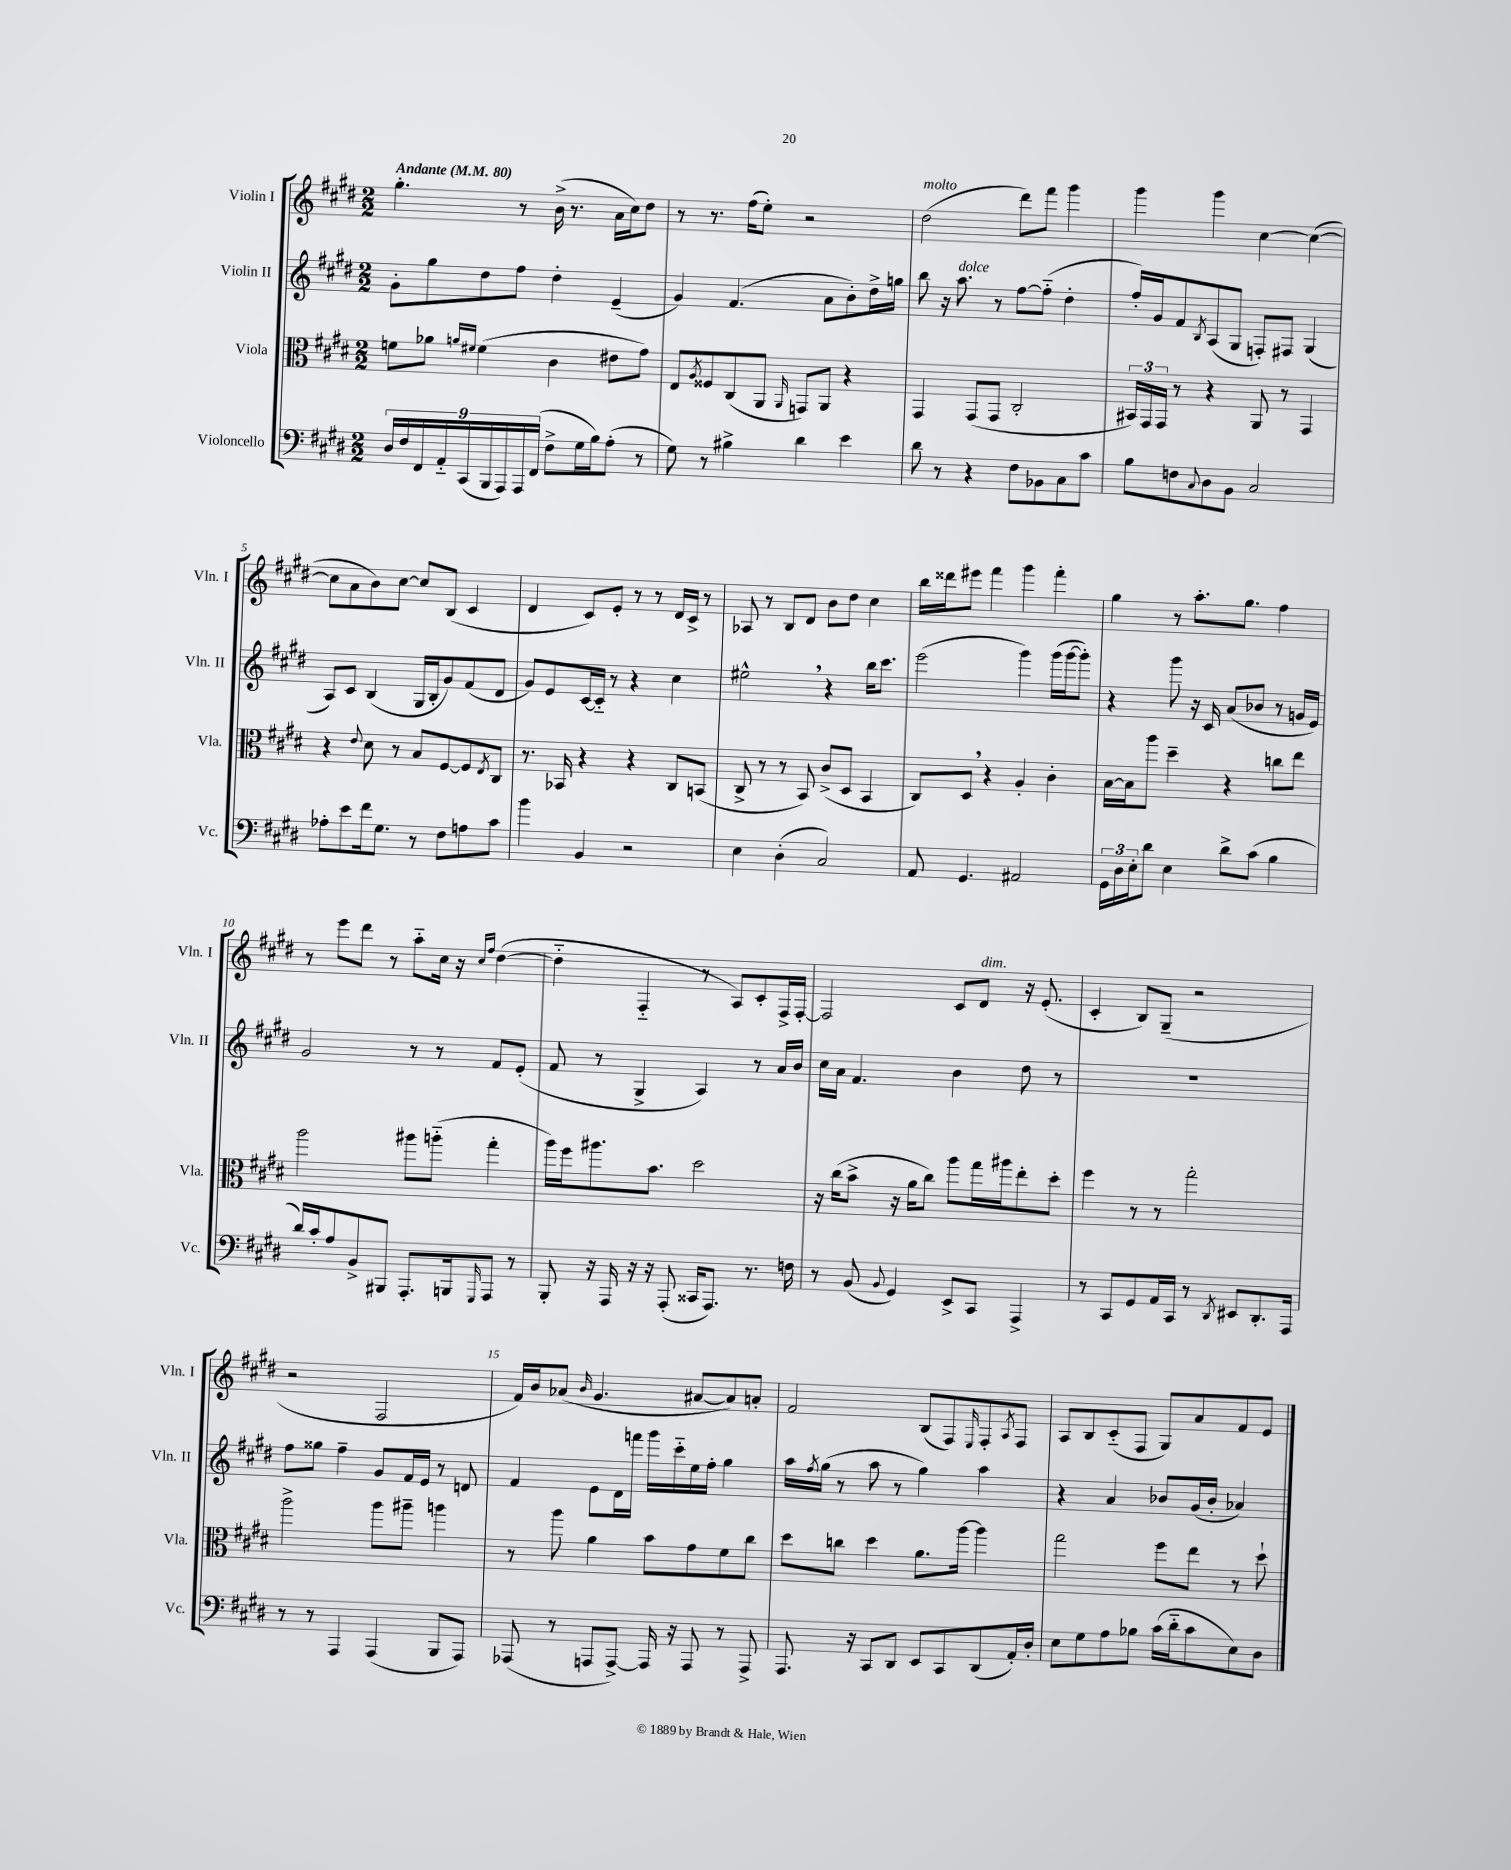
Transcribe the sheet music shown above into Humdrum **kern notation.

**kern	**kern	**kern	**kern
*part4	*part3	*part2	*part1
*staff4	*staff3	*staff2	*staff1
*I"Violoncello	*I"Viola	*I"Violin II	*I"Violin I
*I'Vc.	*I'Vla.	*I'Vln. II	*I'Vln. I
*clefF4	*clefC3	*clefG2	*clefG2
*k[f#c#g#d#]	*k[f#c#g#d#]	*k[f#c#g#d#]	*k[f#c#g#d#]
*M2/2	*M2/2	*M2/2	*M2/2
*MM80	*MM80	*MM80	*MM80
=1	=1	=1	=1
!	!	!	!LO:TX:a:B:t=Andante
18D#/LL	8fn\L	8g#'\L	4.gg#'\
18F#/	.	.	.
18FF#/	.	.	.
.	8a-X\J	8gg#\	.
18AA/	.	.	.
(18CC#/	.	.	.
.	16qqan/LL	.	.
.	16qqf#X/JJ	.	.
.	(4f#\	8dd#\	.
18BBB/	.	.	.
18AAA/)	.	.	.
.	.	8ff#\J	8r
18AAA/	.	.	.
(18FF#/JJ	.	.	.
8F#^\L	4c#\	4dd#'\	(16b^\
.	.	.	8.r
16G#\L	.	.	.
16B\J)	.	.	.
(8A'\J	8e#X\L	(4e~/	16a\LL
.	.	.	16cc#\J)
8r	8g#\J)	.	8dd#\J
=2	=2	=2	=2
8G#\)	8E/L	4g#/)	8r
.	8qA/	.	.
8r	8F##X/	.	8.r
4B#X^\	(8C#/	(4.f#/	.
.	.	.	(16ff#\KL
.	8AA/J	.	8ee'\J)
.	16qqAA/	.	.
4d#\	8GGn/L)	.	2r
.	8AA/J	8a\L	.
4e\	4r	8b'\)	.
.	.	16dd#^\L	.
.	.	16ggn\JJ	.
=3	=3	=3	=3
!	!	!	!LO:TX:a:i:t=molto
8d#\	4GG#/	8bb\	(2dd#\
8r	.	16r	.
!	!	!LO:TX:a:i:t=dolce	!
.	.	8.aa\	.
4r	(8GG#/L	.	.
.	8GG#/J	8r	.
8F#\L	2C#'/	[8ff#\L	8ddd#\L)
8BB-X\	.	(8ff#\J]	8fff#\J
8C#\	.	4dd#'\	4ggg#\
8c#\J	.	.	.
=4	=4	=4	=4
8B\L	24BB#X/LL)	16ff#'/LL)	4ggg#\
.	24GG#/	.	.
.	.	16g#/J	.
.	24GG#/JJ	.	.
8Fn\	8r	8f#/	.
8qqC#/	.	8qB/	.
8D#\	4r	(8A/	4ggg#\
8BB\J	.	8G#/J	.
2C#/	8AA/	8Fn'/L)	[4cc#\
.	8r	8F#X/J	.
.	4GG#/	(4G#/	(4cc#\_
!!LO:LB:g=z
=5	=5	=5	=5
8A-X'\L	4r	8A/L)	8cc#\L]
8e\	.	8c#/J	8a\
.	8qqe/	.	.
16f#\k	8d#\	(4B/	8b\)
8.G#\J	.	.	.
.	8r	.	[8cc#\J
8r	8B/L	16G#/LL	8cc#/L]
.	.	16B'/J	.
8F#\L	[8F#/	8g#/)	(8B/J
8An\	8F#/]	(8f#/	4c#/
.	8qE/	.	.
8c#\J	8C#/J	8d#/J	.
=6	=6	=6	=6
4b\	8.r	8g#/L)	4d#/
.	.	8e/	.
.	16BB-X/	.	.
4BB/	4r	[16c#/L	8c#/L)
.	.	16c#/JJ]	.
.	.	8r	8e'/J
2r	4r	4r	8r
.	.	.	8r
.	8C#/L	4cc#\	16d#/LL
.	.	.	16c#^/JJ
.	(8BBn/J	.	8r
=7	=7	=7	=7
4E\	8C#^/	2ee#X^^,\	8A-X/
.	8r	.	8r
(4D#'\	8r	.	8B/L
.	8BB/)	.	8d#/J
2C#/)	(8c#^/L	4r	8b\L
.	8D#/J	.	8dd#\J
.	4BB/	16bb\KL	4cc#\
.	.	8.ccc#\J	.
=8	=8	=8	=8
8AA/	8C#/L)	(2eee\	16bb\LL
.	.	.	16ddd##X\J
4.GG#/	8D#,/J	.	8eee#X\J
.	4r	.	4fff#\
2AA#X/	4A'/	4ggg#\)	4ggg#\
.	4c#'\	(16ggg#\LL	4fff#'\
.	.	[16ggg#\J	.
.	.	8ggg#'\J])	.
=9	=9	=9	=9
24GG#\LL	[16B\LL	4r	4gg#\
24D#\	.	.	.
.	16B\J]	.	.
24E'\J	.	.	.
8d#\J	8aa\J	.	.
4E\	4dd#~\	8ggg#\	8r
.	.	16r	8.aa'\L
.	.	16c#/	.
8d#^\L	4r	(8a/L	.
.	.	.	8.gg#\J
(8c#\J	.	8b-X/J	.
4B\	8ccn\L	8r	4ff#\
.	8ee\J	16gn/LL	.
.	.	16e/JJ)	.
!!LO:LB:g=z
=10	=10	=10	=10
16d#/LL)	2aa\	2g#/	8r
16c#'/J	.	.	.
8A/	.	.	8eee\L
8BB^/	.	.	8ddd#\J
8BBB#X/J	.	.	8r
8.AAA'/L	8aa#X\L	8r	8aa\L
.	(8aan\J	8r	16cc#\Jk
16BBBn/k	.	.	16r
.	.	.	16qqcc#/LL
16qqGGG#/	.	.	16qqff#/JJ
8AAA/J	4gg#'\	8f#/L	([4dd#\
8r	.	(8e'/J	.
=11	=11	=11	=11
8BBB'/	16aa\LL)	8f#/	4dd#\]
.	16ff#\J	.	.
16r	8.aa#X\	8r	.
16AAA/	.	.	.
16r	.	4G#^/	4F#/
16r	8.b\J	.	.
(8AAA'/	.	.	.
16CC##X/KL	2dd#\	4A/)	8r
8.AAA/J)	.	.	.
.	.	.	8A/L)
8.r	.	8r	8c#'/
.	.	16a/LL	16F#^/L
16Fn\	.	16b/JJ	[16F#'/JJ
=12	=12	=12	=12
8r	16r	16cc#\LL	2F#/]
.	(16cc#\KL	16a\JJ	.
(8BB/	8b^\J	4.f#/	.
8qqBB/	.	.	.
4GG#/)	16r	.	.
.	16a\KL	.	.
.	8cc#\J)	.	.
8EE^/L	8aa\L	4b\	8c#/L
!	!	!	!LO:TX:a:i:t=dim.
8CC#/J	16gg#\L	.	8d#/J
.	16aa#X\J	.	.
4AAA^/	8ee'\	8dd#\	16r
.	.	.	(8.e'/
.	8dd#'\J	8r	.
=13	=13	=13	=13
8r	4ff#\	1r	4c#'/
8CC#/L	.	.	.
8GG#/	8r	.	8B/L)
16AA/L	8r	.	(8G#~/J
16CC#/JJ	.	.	.
8r	2gg#'\	.	2r
8qDD#/	.	.	.
8EE#X/L	.	.	.
8.DD#'/	.	.	.
16AAA/Jk	.	.	.
!!LO:LB:g=z
=14	=14	=14	=14
8r	2aa^\	8ff#\L	2r
8r	.	8gg##X\J	.
4AAA/	.	4ff#~\	.
(4AAA/	8aa\L	8g#/L	2F#/
.	8aa#X~\J	16f#/L	.
.	.	16e/JJ	.
8BBB/L	4aan\	8r	.
8AAA/J)	.	8dn/	.
=15	=15	=15	=15
(8AAA-X/	8r	4f#/	16f#/LL)
.	.	.	16b/J
8r	8aa\	.	(8a-X/J
.	.	.	16qqb/
8AAAn/L	4a\	8e\L	4.g#/
[8AAA^/J)	.	16d#\L	.
.	.	16fffn\JJ	.
16AAA/]	8b\L	16ggg#\LL	.
16r	.	16ccc#\	.
8AAA/	8g#\	16ee\	[8a#X/L
.	.	16ff#'\JJ	.
8r	8f#\	4gg#\	8a#/])
8AAA^/	8cc#\J	.	8an'/J
=16	=16	=16	=16
8.AAA/	8dd#\L	16aa\LL	2f#/
.	.	8qff#/	.
.	.	(16gg#\JJ	.
.	8ccn\J	8r	.
16r	.	.	.
8CC#/L	4dd#\	8aa\	.
8DD#/J	.	8r	.
8EE/L	8.a\L	4gg#\)	(8B/L
8CC#/	.	.	8F#/)
.	[16aa\Jk	.	.
.	.	.	16qqE/
(8DD#/	4aa\]	4aa\	8F#'/
.	.	.	8qA/
16AA'/L)	.	.	8F#/J
16D#'/JJ	.	.	.
=17	=17	=17	=17
8E\L	2gg#\	4r	8A/L
8G#\	.	.	8B/
8A\	.	4a/	(8c#/
8B-X\J	.	.	8F#/J
(16c#\LL	8ff#\L	8b-X/L	8G#/L)
16d#\J	.	.	.
8c#\	8ee\J	(16g#/L	8a/
.	.	16b-'/JJ	.
8E\)	8r	4a-X/)	8f#/
8D#\J	8dd#`\	.	8e/J
==	==	==	==
*-	*-	*-	*-
